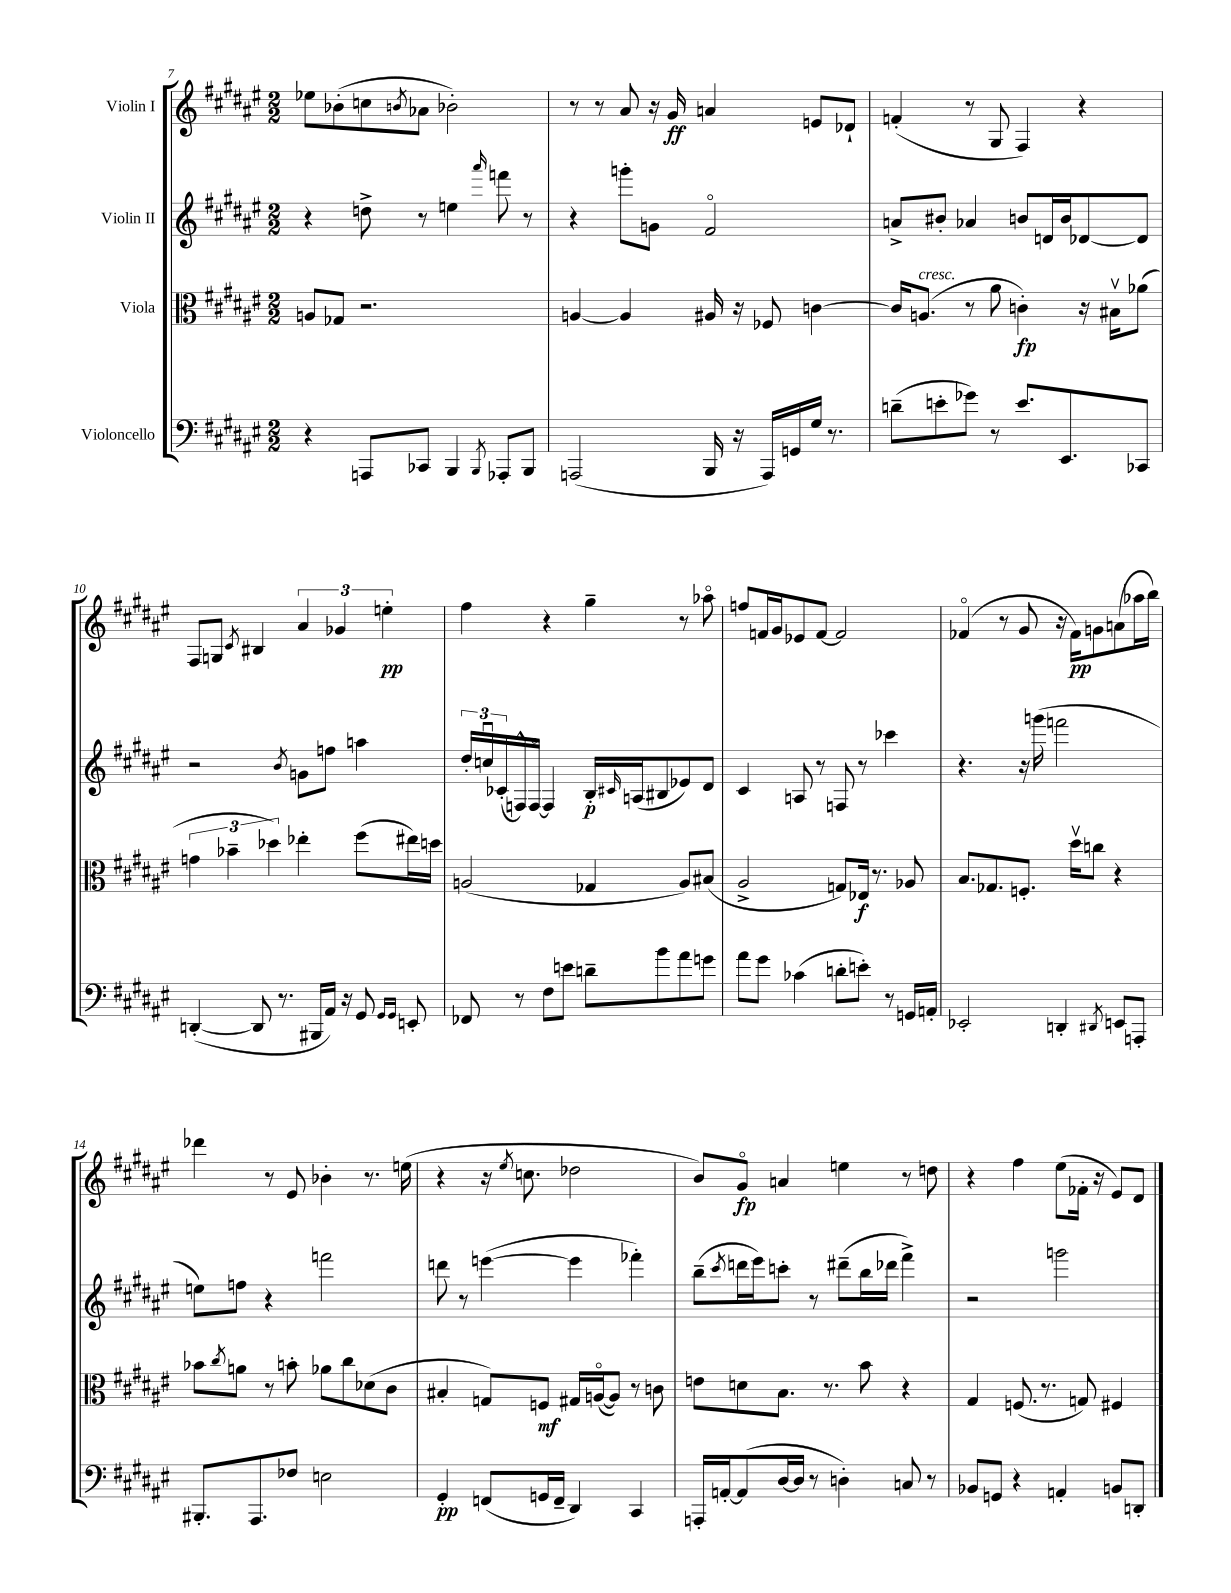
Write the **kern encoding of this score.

**kern	**kern	**kern	**kern
*staff4	*staff3	*staff2	*staff1
*clefF4	*clefC3	*clefG2	*clefG2
*k[f#c#g#d#a#e#]	*k[f#c#g#d#a#e#]	*k[f#c#g#d#a#e#]	*k[f#c#g#d#a#e#]
*M2/2	*M2/2	*M2/2	*M2/2
4r	8A/L	4r	8ee-\L
.	8G-/J	.	(8b-'\
8AAA/L	2.r	8dd^\	8cc\
.	.	.	8qb/
8CC-/J	.	8r	8a-\J
4BBB/	.	4ee\	2b-'\)
8qBBB/	.	16qqaaa#/	.
8AAA-'/L	.	8fff\	.
8BBB/J	.	8r	.
=	=	=	=
(2AAA/	[4A/	4r	8r
.	.	.	8r
.	4A/]	8ggg'\L	8a#/
.	.	8g\J	16r
.	.	.	16g#/
16BBB/	16A#/	2f#o/	4a/
16r	16r	.	.
16AAA/LL)	8F-/	.	.
16GG/	.	.	.
16G#/JJ	[4c\	.	8e/L
8.r	.	.	.
.	.	.	8d-`/J
=	=	=	=
(8d~\L	16c/]LK	8a^/L	(4f'/
.	(8.A/J	.	.
8e'\	.	8b#'/J	.
8g-\J)	8r	4a-/	8r
8r	8a#\	.	8G#/
8.e/L	4c'\)	8b/L	4F#/)
.	.	16d/L	.
8.EE#/	.	16b/J	.
.	16r	[8d-/	4r
.	16B#v\LK	.	.
8CC-/J	(8a-\J	8d-/]J	.
=	=	=	=
([4DD'/	6g\	2r	8F#/L
.	.	.	8G/J
.	6b-~\	.	.
.	.	.	8qc#/
8DD/]	.	.	4B#/
.	6dd-\)	.	.
8.r	.	.	.
.	.	8qb/	.
.	4ee-'\	8g\L	6a#/
16BBB#/LL	.	.	.
16AA#/JJ)	.	8ff\J	.
.	.	.	6g-/
16r	.	.	.
8GG#/	(8ff#\L	4aa\	.
.	.	.	6ee'\
16qqGG#/LL	.	.	.
16qqGG#/JJ	.	.	.
8EE'/	16ee#\L)	.	.
.	16dd\JJ	.	.
=	=	=	=
8FF-/	(2A/	24dd#'/LL	4ff#\
.	.	24ccu/	.
.	.	(24c-'/	.
8r	.	16F^^/)	.
.	.	[16Fo/JJ	.
8F#\L	.	4F/]	4r
8e\J	.	.	.
8d~\L	4G-/	16B'/LL	4gg#~\
.	.	16qqc#/	.
.	.	(16A/J	.
8b\	.	8B#/	.
8a#\	8A/L)	8e-/)	8r
8g\J	(8B#/J	8d#/J	8aa-o\
=	=	=	=
8a#\L	2A#^/	4c#/	8ff/L
8g#\J	.	.	16f/L
.	.	.	16g#/J
(4c-\	.	8A/	8e-/
.	.	8r	[8f/J
8d'\L	8G/L)	8F/	2f/]
8e'\J)	16E-/Jk	8r	.
.	8.r	.	.
8r	.	4ccc-\	.
16GG/LL	8A-/	.	.
16AA'/JJ	.	.	.
=	=	=	=
2EE-'/	8.B/L	4.r	(4f-o/
.	8.G-/	.	.
.	.	.	8r
.	8.F'/J	16r	8g#/
.	.	(16ggg\	.
4DD'/	.	2fff\	16r
.	16dd#v\LK	.	16f-\LK)
.	8cc\J	.	8g\
8qDD#/	.	.	.
8EE/L	4r	.	(8a\
8AAA'/J	.	.	16aa-\L
.	.	.	16bb\JJ)
=	=	=	=
8.BBB#'/L	8b-\L	8ee\L)	4ddd-\
.	8qcc#/	.	.
.	8a\J	8ff\J	.
8.AAA#/	.	.	.
.	8r	4r	8r
8F-/J	8b'\	.	8e#/
2E\	8a-\L	2fff\	4b-'\
.	8cc#\	.	.
.	(8d-\	.	8.r
.	8c#\J	.	.
.	.	.	(16ee\
=	=	=	=
4GG#'/	4B#'/	8ddd\	4r
.	.	8r	.
(8FF/L	8G/L)	([4eee\	16r
.	.	.	8qee#/
.	.	.	8.cc\
16GG/L	8F/J	.	.
16FF~/JJ	.	.	.
4DD#/)	16G#/LL	4eee\]	2dd-\
.	([16Ao/J	.	.
.	8A/]J)	.	.
4CC#/	8r	4fff-'\)	.
.	8c\	.	.
=	=	=	=
16AAA'/LL	8e\L	(8bb~\L	8b/L)
[16AA'/J	.	.	.
.	.	8qccc#/	.
(8AA/]	8d\	16ddd\L	8g#o/J
.	.	16eee#\J)	.
[16D#/L	8.B\J	8ccc'\J	4a/
16D#/]JJ	.	.	.
8r	.	8r	.
.	8.r	.	.
4D'\)	.	(8ddd#~\L	4ee\
.	8b\	16bb\L	.
.	.	16ddd-\JJ	.
8C/	4r	4fff#^\)	8r
8r	.	.	8dd\
=	=	=	=
8BB-/L	4G#/	2r	4r
8GG/J	.	.	.
4r	(8.F/	.	4ff#\
.	8.r	.	.
4AA'/	.	2ggg\	(8ee#\L
.	8G/)	.	16f-'\Jk
.	.	.	16r
8BB/L	4F#/	.	8e#/L)
8DD'/J	.	.	8d#/J
==	==	==	==
*-	*-	*-	*-
